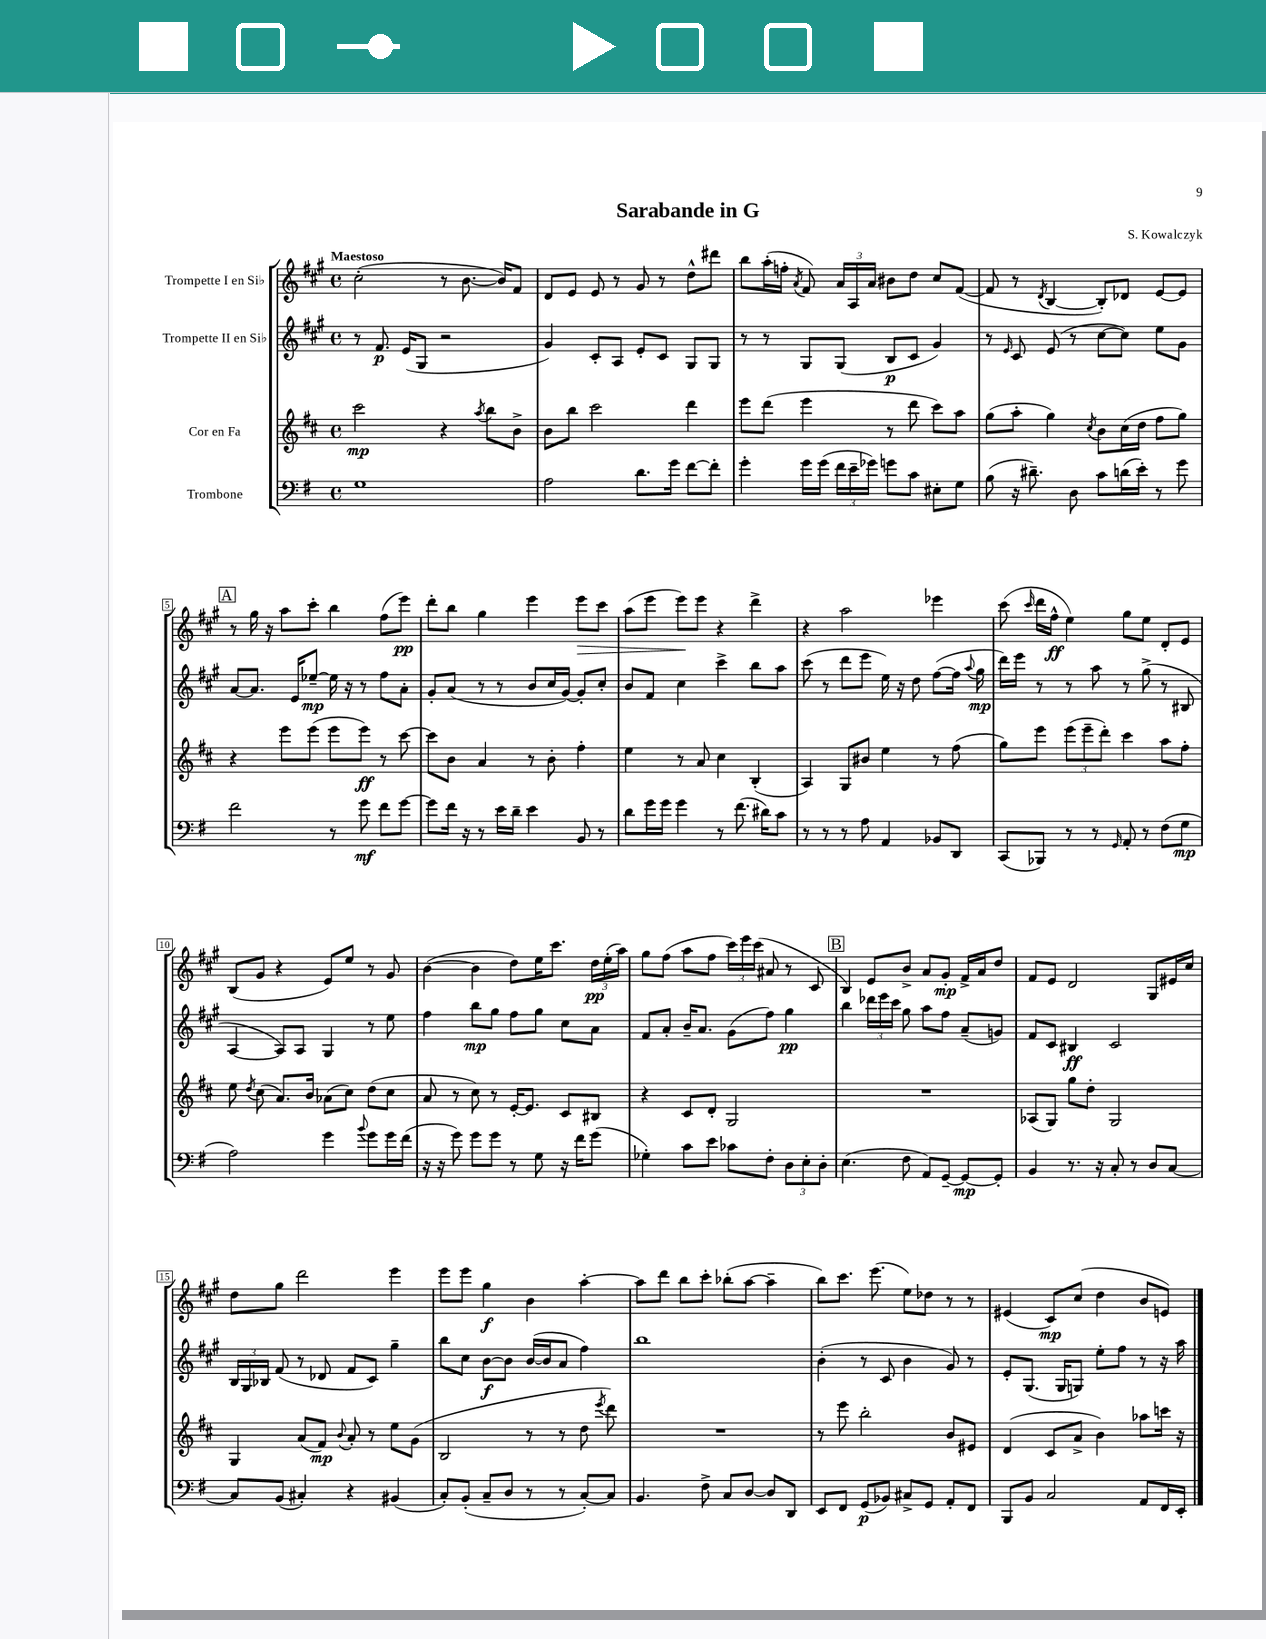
\header { title = "Sarabande in G" composer = "S. Kowalczyk" }
<<
\new StaffGroup <<
\new Staff = "s0" \with { instrumentName = "Trompette I en Sib" } {
    \clef treble \key a \major \defaultTimeSignature \time 4/4 \tempo "Maestoso"
    \autoBeamOff cis''2-.( r8 b'8.~ b'16[) fis'8] |
    d'8[ e'8] e'8 r8 gis'8 r8 d''8[-^ dis'''8] |
    b''8[ a''16-.( f''16]-. \acciaccatura { a'8 } fis'8) \tuplet 3/2 { a'16[ a16 a'16] } bis'8[ d''8] cis''8[ fis'8]~( |
    fis'8 r8 \acciaccatura { d'8 } b4~ b8[-.) des'8] e'8[~ e'8] |
    \mark \markup { \box "A" } r8 gis''16 r16 a''8[ cis'''8]-. b''4 fis''8[( e'''8]\pp) |
    d'''8[-. b''8] gis''4 e'''4 e'''8[\> cis'''8] |
    a''8[( e'''8] e'''8[\!) e'''8] r4 d'''4-> |
    r4 a''2 ees'''4 |
    cis'''8( \grace { cis'''16 } d'''16[ fis''16]-^\ff e''4) gis''8[ e''8] d'8[-. e'8] |
    b8[( gis'8] r4 e'8[) e''8] r8 gis'8 |
    b'4~( b'4 d''8[) e''16 cis'''8.] \tuplet 3/2 { d''16[\pp e''16-.( a''16]) } |
    gis''8[ fis''8]( a''8[ fis''8] \tuplet 3/2 { cis'''16[) e'''16 cis'''16]( } ais'8 r8 cis'8 |
    \mark \markup { \box "B" } b4) e'8[ b'8]-> a'8[ gis'8]-.\mp fis'16[-> a'16 d''8] |
    fis'8[ e'8] d'2 gis8[ eis'16 cis''16] |
    d''8[ gis''8] d'''2 e'''4 |
    e'''8[ e'''8] gis''4\f b'4 a''4~-. |
    a''8[ d'''8] b''8[ cis'''8]-. bes''8[-.( a''8]~ a''4-- |
    b''8[) cis'''8.] e'''8.( e''8[) des''8] r8 r8 |
    eis'4( cis'8[\mp) cis''8]( d''4 b'8[ e'8]) \bar "|." |
}
\new Staff = "s1" \with { instrumentName = "Trompette II en Sib" } {
    \clef treble \key a \major \defaultTimeSignature \time 4/4
    \autoBeamOff r8 fis'8.\p e'16[( gis8] r2 |
    gis'4) cis'8[-. a8] e'8[-. cis'8] gis8[ gis8] |
    r8 r8 gis8[ gis8]( b8[\p cis'8] gis'4) |
    r8 \grace { e'16 } cis'8 e'8( r8 cis''8[~ cis''8]) e''8[ gis'8] |
    \mark \markup { \box "A" } a'8[~ a'8.] e'16[ ees''8]~--\mp ees''16 r16 r8 fis''8[ a'8]-. |
    gis'8[-. a'8]( r8 r8 b'8[ cis''16 gis'16]~) gis'8[-. cis''8]-. |
    b'8[ fis'8] cis''4 cis'''4-> b''8[ a''8] |
    cis'''8( r8 d'''8[ e'''8] e''16) r16 d''8 fis''8[~( fis''16] \appoggiatura { a''8 } gis''16\mp |
    d'''16[) e'''16] r8 r8 a''8 r8 gis''8->( r8 bis8 |
    a4~ a8[) a8] gis4 r8 e''8 |
    fis''4 b''8[\mp gis''8] fis''8[ gis''8] cis''8[ a'8] |
    fis'8[ a'8]-. b'16[-- a'8.] gis'8[( fis''8]) gis''4\pp |
    \mark \markup { \box "B" } b''4 \tuplet 3/2 { des'''16[ e'''16 cis'''16] } gis''8 a''8[ fis''8] a'8[--( g'8]) |
    fis'8[ cis'8] bis4\ff cis'2 |
    \tuplet 3/2 { b16[ gis16 bes16] } fis'8( r8 des'8 fis'8[ cis'8]) gis''4-- |
    b''8[ cis''8] b'8[~\f b'8] b'16[~( b'16 a'8] fis''4) |
    b''1 |
    b'4-.( r8 cis'8 b'4 gis'8) r8 |
    e'8[-. gis8.]( gis16[ g8]) e''8[-. fis''8] r8 r16 a''16 \bar "|." |
}
\new Staff = "s2" \with { instrumentName = "Cor en Fa" } {
    \clef treble \key d \major \defaultTimeSignature \time 4/4
    \autoBeamOff cis'''2\mp r4 \acciaccatura { a''8 } b''8[ b'8]-> |
    b'8[ b''8] cis'''2 d'''4 |
    e'''8[ d'''8]( e'''4 r8 d'''8 cis'''8[) a''8] |
    g''8[( a''8]-. g''4) \acciaccatura { cis''8 } b'8[ cis''16( d''16] fis''8[ g''8]) |
    \mark \markup { \box "A" } r4 e'''8[ e'''8]( e'''8[ e'''8]\ff) r8 cis'''8~ |
    cis'''8[ b'8] a'4 r8 b'8-. fis''4-. |
    e''4 r8 a'8 cis''4 b4-.( |
    a4) g8[ bis'8] e''4 r8 fis''8( |
    g''8[) e'''8] \tuplet 3/2 { e'''8[( e'''8-- d'''8]-.) } cis'''4 a''8[ fis''8]-. |
    e''8 \acciaccatura { d''8 } cis''8( a'8.[) b'16] aes'8[( cis''8]) d''8[( cis''8] |
    a'8 r8 cis''8) r8 e'16[~-. e'8.] cis'8[ bis8] |
    r4 cis'8[ d'8]-. g2 |
    \mark \markup { \box "B" } R1 |
    aes8[( g8]) g''8[ d''8]-. g2 |
    g4 a'8[( fis'8]\mp) \appoggiatura { b'8 } a'8-. r8 e''8[ g'8]( |
    b2 r8 r8 d''8 \acciaccatura { e'''8 } d'''8) |
    R1 |
    r8 e'''8 b''2-. b'8[ eis'8] |
    d'4( cis'8[ a'8]-> b'4) aes''8[ c'''16] r16 \bar "|." |
}
\new Staff = "s3" \with { instrumentName = "Trombone" } {
    \clef bass \key g \major \defaultTimeSignature \time 4/4
    \autoBeamOff g1 |
    a2 d'8.[ g'16] fis'8[~ fis'8]-. |
    g'4-. g'16[ g'16]( \tuplet 3/2 { fis'16[ e'16-- ges'16]) } g'8[ c'8] eis8[-. g8] |
    b8( r16 dis'8.--) d8 c'8[ d'16( e'16]-.) r8 g'8 |
    \mark \markup { \box "A" } fis'2 r8 g'8\mf fis'8[ g'8]~ |
    g'8[ fis'16] r16 r8 e'16[ d'16]-- e'4 b,8 r8 |
    d'8[ g'16 g'16] g'4 r8 fis'8.( dis'16[) c'8] |
    r8 r8 r8 a8 a,4 bes,8[ d,8] |
    c,8[( bes,,8]) r8 r8 \grace { g,16 } a,8-. r8 fis8[( g8]\mp |
    a2) g'4 \appoggiatura { b'8 } g'8[ g'16 fis'16]( |
    r16 r16 g'8) g'8[ g'8] r8 g8 r16 fis'16[ g'8]( |
    ges4-.) c'8[ e'8] ces'8[ fis8]-. \tuplet 3/2 { d8[ e8-. d8]-. } |
    \mark \markup { \box "B" } e4.( fis8 a,8[) g,8]~-- g,8[~\mp g,8]-. |
    b,4 r8. r16 c8-. r8 d8[ c8]~ |
    c8[ b,8]( cis4-.) r4 bis,4( |
    c8[-.) b,8]-.( c8[-- d8] r8 r8 c8[~-.) c8] |
    b,4. fis8-> c8[ d8]~ d8[ d,8] |
    e,8[ fis,8] g,8[\p( bes,8]) cis8[-> g,8] a,8[-. fis,8] |
    b,,8[ b,8] c2 a,8[ fis,16 e,16]-. \bar "|." |
}
>>
>>
\layout { \context { \Score \override BarNumber.stencil = #(make-stencil-boxer 0.1 0.3 ly:text-interface::print) } }
